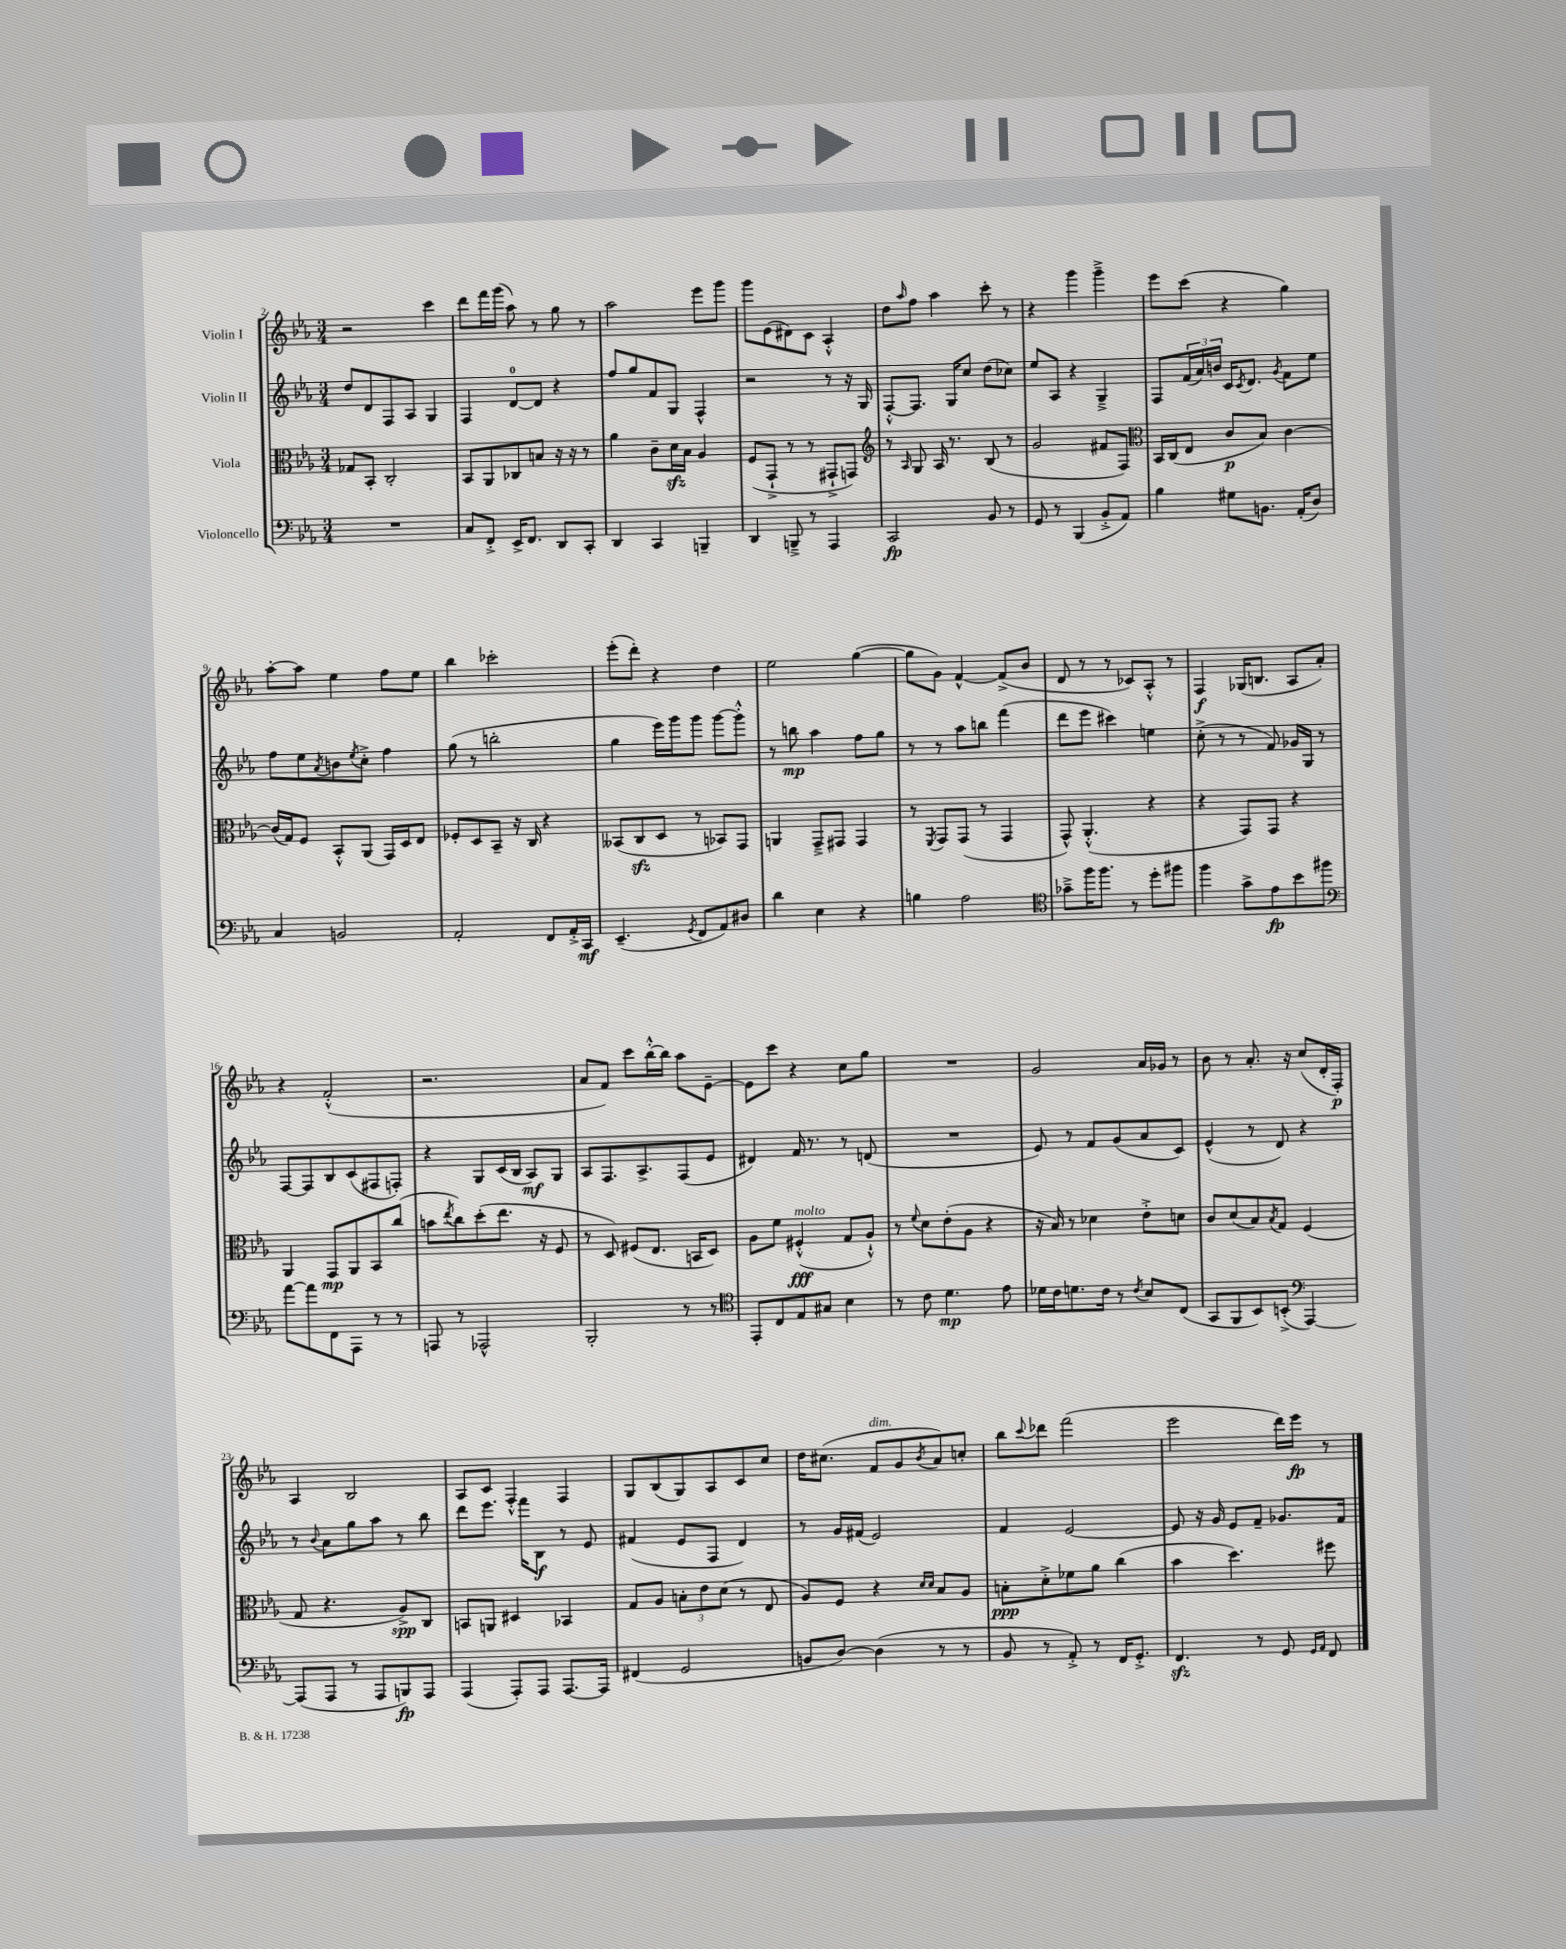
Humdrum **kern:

**kern	**kern	**kern	**kern
*staff4	*staff3	*staff2	*staff1
*clefF4	*clefC3	*clefG2	*clefG2
*k[b-e-a-]	*k[b-e-a-]	*k[b-e-a-]	*k[b-e-a-]
*M3/4	*M3/4	*M3/4	*M3/4
2.r	8G-/L	8dd/L	2r
.	8BB-'/J	8d/	.
.	2C'/	8F/	.
.	.	8A-/J	.
.	.	4G/	4ccc\
=	=	=	=
8C/L	8BB-/L	4F/	8ddd\L
8FF'^/J	8AA-/	.	16fff\L
.	.	.	(16ggg\JJ
16EE-^/LK	8C-/	[8d/L	8aa-\)
8.FF/J	.	.	.
.	8B/J	8d/]J	8r
8DD/L	16r	4r	8gg\
.	16r	.	.
8CC'/J	8r	.	8r
=	=	=	=
4DD/	4a-\	8ff/L	2aa-\
.	.	8gg/	.
4CC/	8c~\L	8f/	.
.	16d\L	8G/J	.
.	16B-\JJ	.	.
4BBB~/	4A-/	4F^^/	8eee-\L
.	.	.	8ggg\J
=	=	=	=
4DD/	(8F/L	2r	8ggg\L
.	8GG`^/J	.	(8e-\
8BBB~^/	8r	.	8d#\)
8r	8r	.	8c\J
4AAA-/	8GG#`^/L	8r	4A-'^^/
.	8GG/J)	16r	.
.	.	16G/	.
=	=	=	=
*	*clefG2	*	*
2CC/	8r	[8F'^^/L	8dd\L
.	16qqA-/	.	16qqaa-/
.	8G/	8.F/]J	8ff\J
.	16A-/	.	4aa-\
.	8.r	16G/LK	.
.	.	8cc/J	.
8BB-/	(8B-/	(8dd\L	8ccc'\
8r	8r	8cc-\J)	8r
=	=	=	=
8GG/	2g/	8ee-/L	4r
8r	.	8A-/J	.
(4BBB-/	.	4r	4ggg\
8BB-'^/L	8f#/L	4G~^/	4ggg~^\
8AA-/J)	8F/J)	.	.
=	=	=	=
*	*clefC3	*	*
4B-\	16BB-/LL	8F/L	8eee-\L
.	(16C/J	.	.
.	8E-/J	(24f/L	(8ccc\J
.	.	24a-/)	.
.	.	24b/JJ	.
8G#\L	8c/L	16c/LK	4r
.	.	8qc/	.
.	.	8.d/J	.
8.BB\J	8B-/J)	.	.
.	.	8qg/	.
.	[4c\	8f\L	4gg\)
(16AA-'/LK	.	.	.
8D/J)	.	8ee-\J	.
=	=	=	=
4C/	(16c/]LL	8ff\L	[8aa-'\L
.	16G/J)	.	.
.	8F/J	8ee-\	8aa-\]J
.	.	8qa-/	.
2BB/	8BB-'^^/L	8b\	4ee-\
.	.	8qee-/	.
.	(8AA-/J	8cc'^\J	.
.	16GG/LL)	4ff\	8ff\L
.	16D/J	.	.
.	8E-/J	.	8ee-\J
=	=	=	=
2AA-'/	8F-'/L	(8gg\	4bb-\
.	8D/	8r	.
.	8BB-~/J	2bb'\	2ccc-'\
.	16r	.	.
.	16C/	.	.
8FF/L	4r	.	.
16AA-'^/L	.	.	.
16CC/JJ	.	.	.
=	=	=	=
(4.EE-~/	(8BB--/L	4gg\	(8eee-'\L
.	8C/	.	8ddd'\J)
.	8D/J	16eee-\LL)	4r
.	.	16ggg\J	.
8qGG/	.	.	.
8FF/L	8r	8ggg\J	.
8AA-/)	8BB-/L)	[8ggg\L	4dd\
8D#/J	8GG/J	8ggg'^^\]J	.
=	=	=	=
4d\	4AA/	8r	2ee-\
.	.	8bb\	.
4E-\	8GG~^/L	4aa-\	.
.	8GG#/J	.	.
4r	4GG#/	8ff\L	([4gg\
.	.	8gg\J	.
=	=	=	=
4B\	8r	8r	8gg\]L
.	8qFF/	.	.
.	8GG/L	8r	8g\J)
2A-\	(8GG/J	8aa-\L	[4f^^/
.	8r	8bb\J	.
.	4GG/	(4fff\	(8f^/]L
.	.	.	8b-/J
=	=	=	=
*clefC4	*	*	*
8g-~^\L	8GG^^/)	8ddd\L	8d/
16ff\K	(4.AA-'^^/	8eee-\J	8r
8.ff\J	.	.	.
.	.	4ccc#\)	8r
8r	.	.	8c-/L)
8dd'\L	4r	4ee\	8A-'^^/J
8ff#\J	.	.	8r
=	=	=	=
4ff\	4r	(8cc'^\	4F/
.	.	8r	.
8g^\L	8GG/L)	8r	(16G-/LK
.	.	.	8.B/J
8e-\	8GG/J	8f/)	.
8b-\	4r	16g-/LL	8A-/L
.	.	16G/JJ	.
8ff#\J	.	8r	8a-'/J)
=	=	=	=
*clefF4	*	*	*
[8a-\L	4AA-/	[8F/L	4r
8a-\]	.	8F/]	.
8FF\	8GG/L	8B-/	(2f'^^/
8AAA-\J	8AA-/	(8c/	.
8r	8BB-/	8F#/	.
8r	(8cc/J	8F'/J)	.
=	=	=	=
8AAA/	8b\L	4r	2.r
.	8qee-/	.	.
8r	8cc\)	.	.
2AAA-^^/	(8dd'\	8G/L	.
.	8.ee-\J	(16c/L	.
.	.	16B-/JJ	.
.	.	8A-/L)	.
.	16r	.	.
.	8F/	8G/J	.
=	=	=	=
2BBB-'/	8r	8A-/L	8a-/L
.	8D/)	8.F/	8f/J)
.	(8F#/L	.	8ccc\L
.	.	8.A-^/	.
.	8.E-/J	.	[16bb-'^^\L
.	.	.	16bb-\]JJ
8r	.	(8F/	8aa-\L
.	16BB/LK	.	.
8r	8D/J)	8e-/J	[8e-~\J
=	=	=	=
*clefC4	*	*	*
8EE-'/L	8A-\L	4d#/)	8e-\]L
8C/	8f\J	.	8ccc\J
8E-/	(4F#'^^/	16f/	4r
.	.	8.r	.
8G#/J	.	.	.
4B-\	8G/L	8r	8cc\L
.	8A-`^^/J)	(8d/	8gg\J
=	=	=	=
8r	8r	2.r	2.r
.	8qqf/	.	.
8c\	8d\L	.	.
4.d\	(8e-'\	.	.
.	8A-\J	.	.
.	4r	.	.
8e-\	.	.	.
=	=	=	=
16d-\LL	16r	8e-/)	2g/
16c\J	16B-/)	.	.
8.d\	8r	8r	.
.	4d-\	8f/L	.
16c\Jk	.	.	.
8r	.	(8g/	.
8qc/	.	.	.
8B-/L	8e-'^\L	8a-/	16a-/LL
.	.	.	16g-/JJ
(8C/J	8d\J	8c/J)	8r
=	=	=	=
8GG/L	8c/L	(4e-^^/	8b-\
8FF/	(8d/	.	8r
8BB-/)	8B-/)	8r	8.a-'/
.	8qB-/	.	.
(8BB'^/J	8G/J	8d/)	.
.	.	.	16r
*clefF4	*	*	*
[4AAA-/)	(4F/	4r	(8cc/L
.	.	.	16d'/L
.	.	.	16F'/JJ)
=	=	=	=
(8AAA-/]L	8G/	8r	4A-/
.	.	8qqb-/	.
8AAA-/J	4.r	8a-\L	.
8r	.	8gg\	2B-/
8AAA-/L	.	8aa-\J	.
8BBB/)	8A-^/L)	8r	.
8AAA-/J	8C/J	8bb-\	.
=	=	=	=
(4AAA-/	8BB/L	8ddd\L	8A-/L
.	8AA/J	8.eee-\J	8c/J
8AAA-'/L)	4D#/	.	4F'^^/
.	.	16fff\LK	.
8AAA-/J	.	8B-\J	.
[8.AAA-/L	4BB-/	8r	4F/
.	.	8e-/	.
16AAA-/]Jk	.	.	.
=	=	=	=
(4FF#/	8G/L	(4f#/	8G/L
.	8A-/J	.	(8B-/
2GG/	12B'\L	8e-/L	8G/)
.	12e-\	.	.
.	.	8F/J	8A-/
.	(12d\J	.	.
.	8r	4d/)	8c/
.	8E-/	.	8cc/J
=	=	=	=
8BB/L	8A-/L)	8r	16dd\LK
.	.	.	(8.cc#\J
[8D/J)	8F/J	16g/LL	.
.	.	(16f#/JJ	.
(4D\]	4r	2e-/)	8f/L
.	.	.	8g/
.	16qqd/LL	.	.
.	16qqd/JJ	.	8qb-/
8r	8B-/L	.	8a-/)
8r	8A-/J	.	8cc'/J
=	=	=	=
8BB-/	8B'\L	4f/	8bb-\L
.	.	.	8qqccc/
8r	8d'^\	.	8ddd-\J
8AA-'^/)	8f-\	[2e-/	(2fff\
8r	8a-\J	.	.
16FF/LK	(4cc\	.	.
8.GG'^/J	.	.	.
=	=	=	=
4.FF/	4b-\	8e-/]	2eee-\
.	.	16r	.
.	.	16g/	.
.	4.dd\)	8e-/L	.
8r	.	8f~/J	.
8GG/	.	8.g-/L	16ddd\LL)
.	.	.	16eee-\JJ
16qqGG/LL	.	.	.
16qqAA-/JJ	.	.	.
8FF/	8ff#\	.	8r
.	.	16f/Jk	.
==	==	==	==
*-	*-	*-	*-
